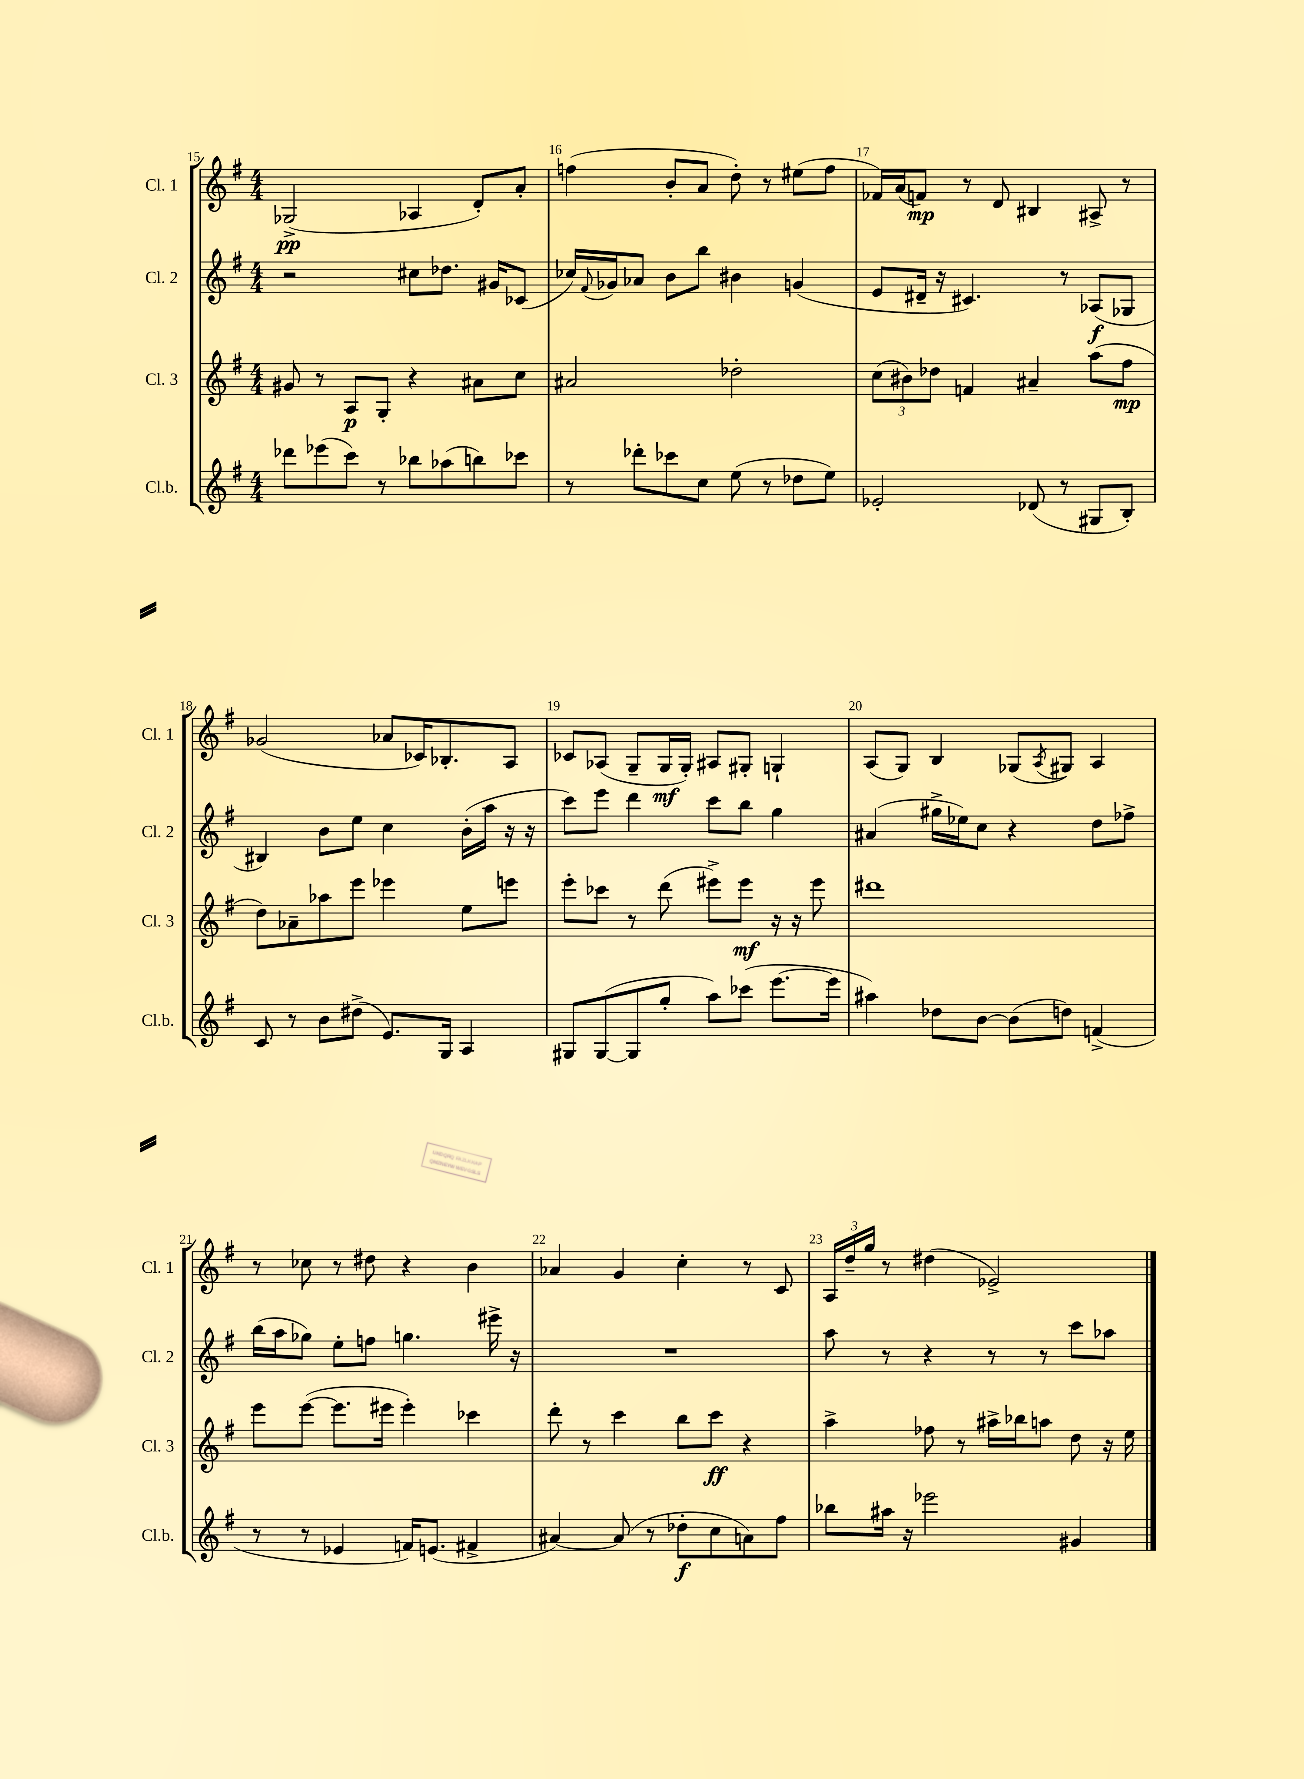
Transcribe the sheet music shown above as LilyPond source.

<<
\new StaffGroup <<
\new Staff = "s0" \with { instrumentName = "Cl. 1" shortInstrumentName = "Cl. 1" } {
    \clef treble \key g \major \numericTimeSignature \time 4/4
    ges2->\pp( aes4 d'8-.) a'8-. |
    f''4( b'8-. a'8 d''8-.) r8 eis''8( f''8 |
    fes'16) a'16( f'8\mp) r8 d'8 bis4 ais8-> r8 |
    ges'2( aes'8 ces'16) bes8.-. a8 |
    ces'8 aes8( g8-- g16\mf g16-.) ais8 gis8-. g4-! |
    a8( g8) b4 ges8( \acciaccatura { a8 } gis8) a4 |
    r8 ces''8 r8 dis''8 r4 b'4 |
    aes'4 g'4 c''4-. r8 c'8 |
    \tuplet 3/2 { a16 d''16-- g''16 } r8 dis''4( ees'2->) \bar "|." |
}
\new Staff = "s1" \with { instrumentName = "Cl. 2" shortInstrumentName = "Cl. 2" } {
    \clef treble \key g \major \numericTimeSignature \time 4/4
    r2 cis''8 des''8. gis'16 ces'8( |
    ces''16) \appoggiatura { fis'8 } ges'16 aes'8 b'8 b''8 bis'4 g'4( |
    e'8 dis'16-- r16 cis'4.) r8 aes8\f( ges8 |
    bis4) b'8 e''8 c''4 b'16-.( a''16 r16 r16 |
    c'''8) e'''8 d'''4 c'''8 b''8 g''4 |
    ais'4( gis''16-> ees''16) c''8 r4 d''8 fes''8-> |
    b''16( a''16 ges''8) e''8-. f''8 g''4. eis'''16-> r16 |
    R1 |
    a''8 r8 r4 r8 r8 c'''8 aes''8 \bar "|." |
}
\new Staff = "s2" \with { instrumentName = "Cl. 3" shortInstrumentName = "Cl. 3" } {
    \clef treble \key g \major \numericTimeSignature \time 4/4
    gis'8 r8 a8\p g8-. r4 ais'8 c''8 |
    ais'2 des''2-. |
    \tuplet 3/2 { c''8( bis'8) des''8 } f'4 ais'4-- a''8( fis''8\mp |
    d''8) aes'8-- aes''8 e'''8 ees'''4 e''8 e'''8 |
    e'''8-. ces'''8 r8 d'''8( eis'''8->) eis'''8\mf r16 r16 eis'''8 |
    dis'''1 |
    e'''8 e'''8~( e'''8. eis'''16 eis'''4-.) ces'''4 |
    d'''8-. r8 c'''4 b''8 c'''8\ff r4 |
    a''4-> fes''8 r8 ais''16-> bes''16 a''8 d''8 r16 e''16 \bar "|." |
}
\new Staff = "s3" \with { instrumentName = "Cl.b." shortInstrumentName = "Cl.b." } {
    \clef treble \key g \major \numericTimeSignature \time 4/4
    des'''8 ees'''8( c'''8) r8 bes''8 aes''8( b''8) ces'''8 |
    r8 des'''8-. ces'''8 c''8 e''8( r8 des''8 e''8) |
    ees'2-. des'8( r8 gis8 b8-.) |
    c'8 r8 b'8 dis''8->( e'8.) g16 a4 |
    gis8 gis8~( gis8 g''8-. a''8) ces'''8( e'''8.~ e'''16 |
    ais''4) des''8 b'8~ b'8( d''8) f'4->( |
    r8 r8 ees'4 f'16) e'8.( fis'4-> |
    ais'4~) ais'8( r8 des''8-.\f c''8 a'8) fis''8 |
    bes''8 ais''16 r16 ees'''2 gis'4 \bar "|." |
}
>>
>>
\layout { \context { \Score currentBarNumber = #15 \override BarNumber.break-visibility = ##(#f #t #t) barNumberVisibility = #all-bar-numbers-visible } }
